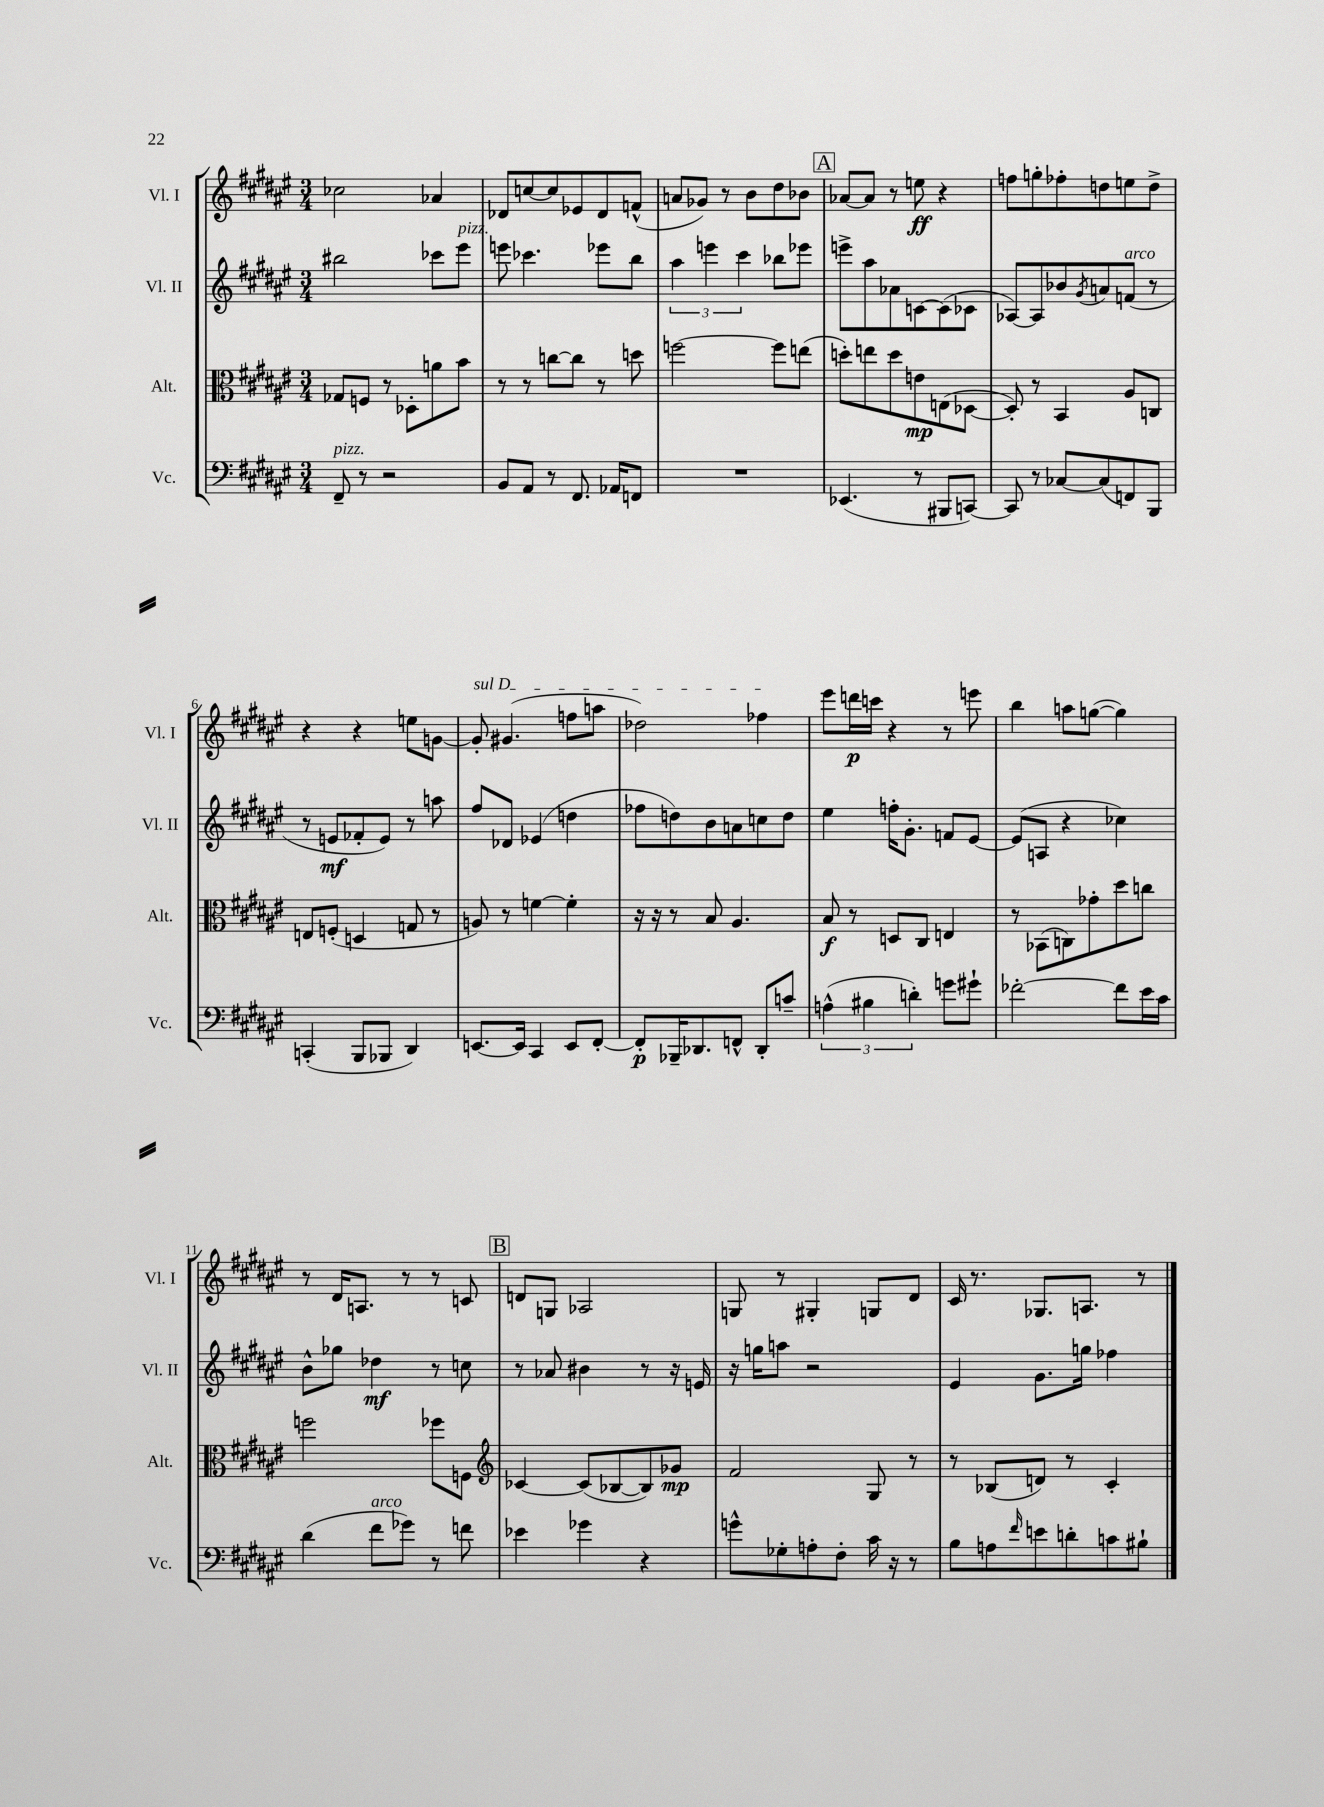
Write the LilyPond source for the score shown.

<<
\new StaffGroup <<
\new Staff = "s0" \with { instrumentName = "Vl. I" shortInstrumentName = "Vl. I" } {
    \clef treble \key fis \major \numericTimeSignature \time 3/4
    ces''2 aes'4 |
    des'8 c''8~ c''8 ees'8 des'8 f'8-^( |
    a'8 ges'8) r8 b'8 dis''8 bes'8 |
    \mark \markup { \box "A" } aes'8~ aes'8 r8 e''8\ff r4 |
    f''8 g''8-. fes''8-. d''8 e''8 d''8-> |
    r4 r4 e''8 g'8~ |
    \once \override TextSpanner.bound-details.left.text = \markup { \italic "sul D" } g'8-.\startTextSpan gis'4.( f''8 a''8 |
    des''2) fes''4\stopTextSpan |
    eis'''8 d'''16\p c'''16 r4 r8 e'''8 |
    b''4 a''8 g''8~( g''4) |
    r8 dis'16 a8. r8 r8 c'8 |
    \mark \markup { \box "B" } d'8 g8 aes2 |
    g8 r8 gis4-. g8 dis'8 |
    cis'16 r8. ges8. a8. r8 \bar "|." |
}
\new Staff = "s1" \with { instrumentName = "Vl. II" shortInstrumentName = "Vl. II" } {
    \clef treble \key fis \major \numericTimeSignature \time 3/4
    bis''2 ces'''8 eis'''8^\markup { \italic "pizz." } |
    e'''8 ces'''4. ees'''8 b''8 |
    \tuplet 3/2 { ais''4 e'''4 cis'''4 } bes''8 ees'''8 |
    \mark \markup { \box "A" } e'''8-> ais''8 aes'8 c'8~ c'8( ces'8 |
    aes8~) aes8 bes'8 \acciaccatura { gis'8 } a'8 f'8^\markup { \italic "arco" }( r8 |
    r8 e'8\mf fes'8-. e'8) r8 a''8 |
    fis''8 des'8 ees'4( d''4 |
    fes''8 d''8) b'8 a'8 c''8 d''8 |
    eis''4 f''16-. gis'8.-. f'8 eis'8~ |
    eis'8( a8 r4 ces''4) |
    b'8-^ ges''8 des''4\mf r8 c''8 |
    \mark \markup { \box "B" } r8 aes'8 bis'4 r8 r16 e'16 |
    r16 g''16 a''8 r2 |
    eis'4 gis'8. g''16 fes''4 \bar "|." |
}
\new Staff = "s2" \with { instrumentName = "Alt." shortInstrumentName = "Alt." } {
    \clef alto \key fis \major \numericTimeSignature \time 3/4
    ges8 f8 r8 des8-. a'8 b'8 |
    r8 r8 c''8~ c''8 r8 d''8 |
    f''2~ f''8 e''8( |
    \mark \markup { \box "A" } d''8-.) e''8 d''8 e'8\mp e8( des8~ |
    des8-.) r8 b,4 ais8 c8 |
    e8 f8-.( d4 g8 r8 |
    a8) r8 f'4~ f'4-. |
    r16 r16 r8 b8 ais4. |
    b8\f r8 d8 cis8 e4 |
    r8 bes,8( c8) ges'8-. dis''8 c''8 |
    f''2 fes''8 f8 |
    \mark \markup { \box "B" } \clef treble ces'4~ ces'8( bes8~ bes8) ges'8\mp |
    fis'2 gis8 r8 |
    r8 bes8( d'8) r8 cis'4-. \bar "|." |
}
\new Staff = "s3" \with { instrumentName = "Vc." shortInstrumentName = "Vc." } {
    \clef bass \key fis \major \numericTimeSignature \time 3/4
    fis,8--^\markup { \italic "pizz." } r8 r2 |
    b,8 ais,8 r8 fis,8. aes,16 f,8 |
    R2. |
    \mark \markup { \box "A" } ees,4.( r8 bis,,8 c,8~) |
    c,8 r8 ces8~ ces8( f,8) b,,8 |
    c,4-.( b,,8 bes,,8 dis,4) |
    e,8.~ e,16 cis,4 e,8 fis,8~-. |
    fis,8-.\p bes,,16-- des,8. f,8-^ des,8-. c'8-- |
    \tuplet 3/2 { a4-^( bis4 d'4-.) } g'8 gis'8-! |
    fes'2~-. fes'8 eis'16 cis'16 |
    dis'4( fis'8^\markup { \italic "arco" } ges'8) r8 f'8 |
    \mark \markup { \box "B" } ees'4 ges'4 r4 |
    g'8-^ ges8-. a8-. fis8-. cis'16 r16 r8 |
    b8 a8 \grace { fis'16 } e'8 d'8-. c'8 bis8-! \bar "|." |
}
>>
>>
